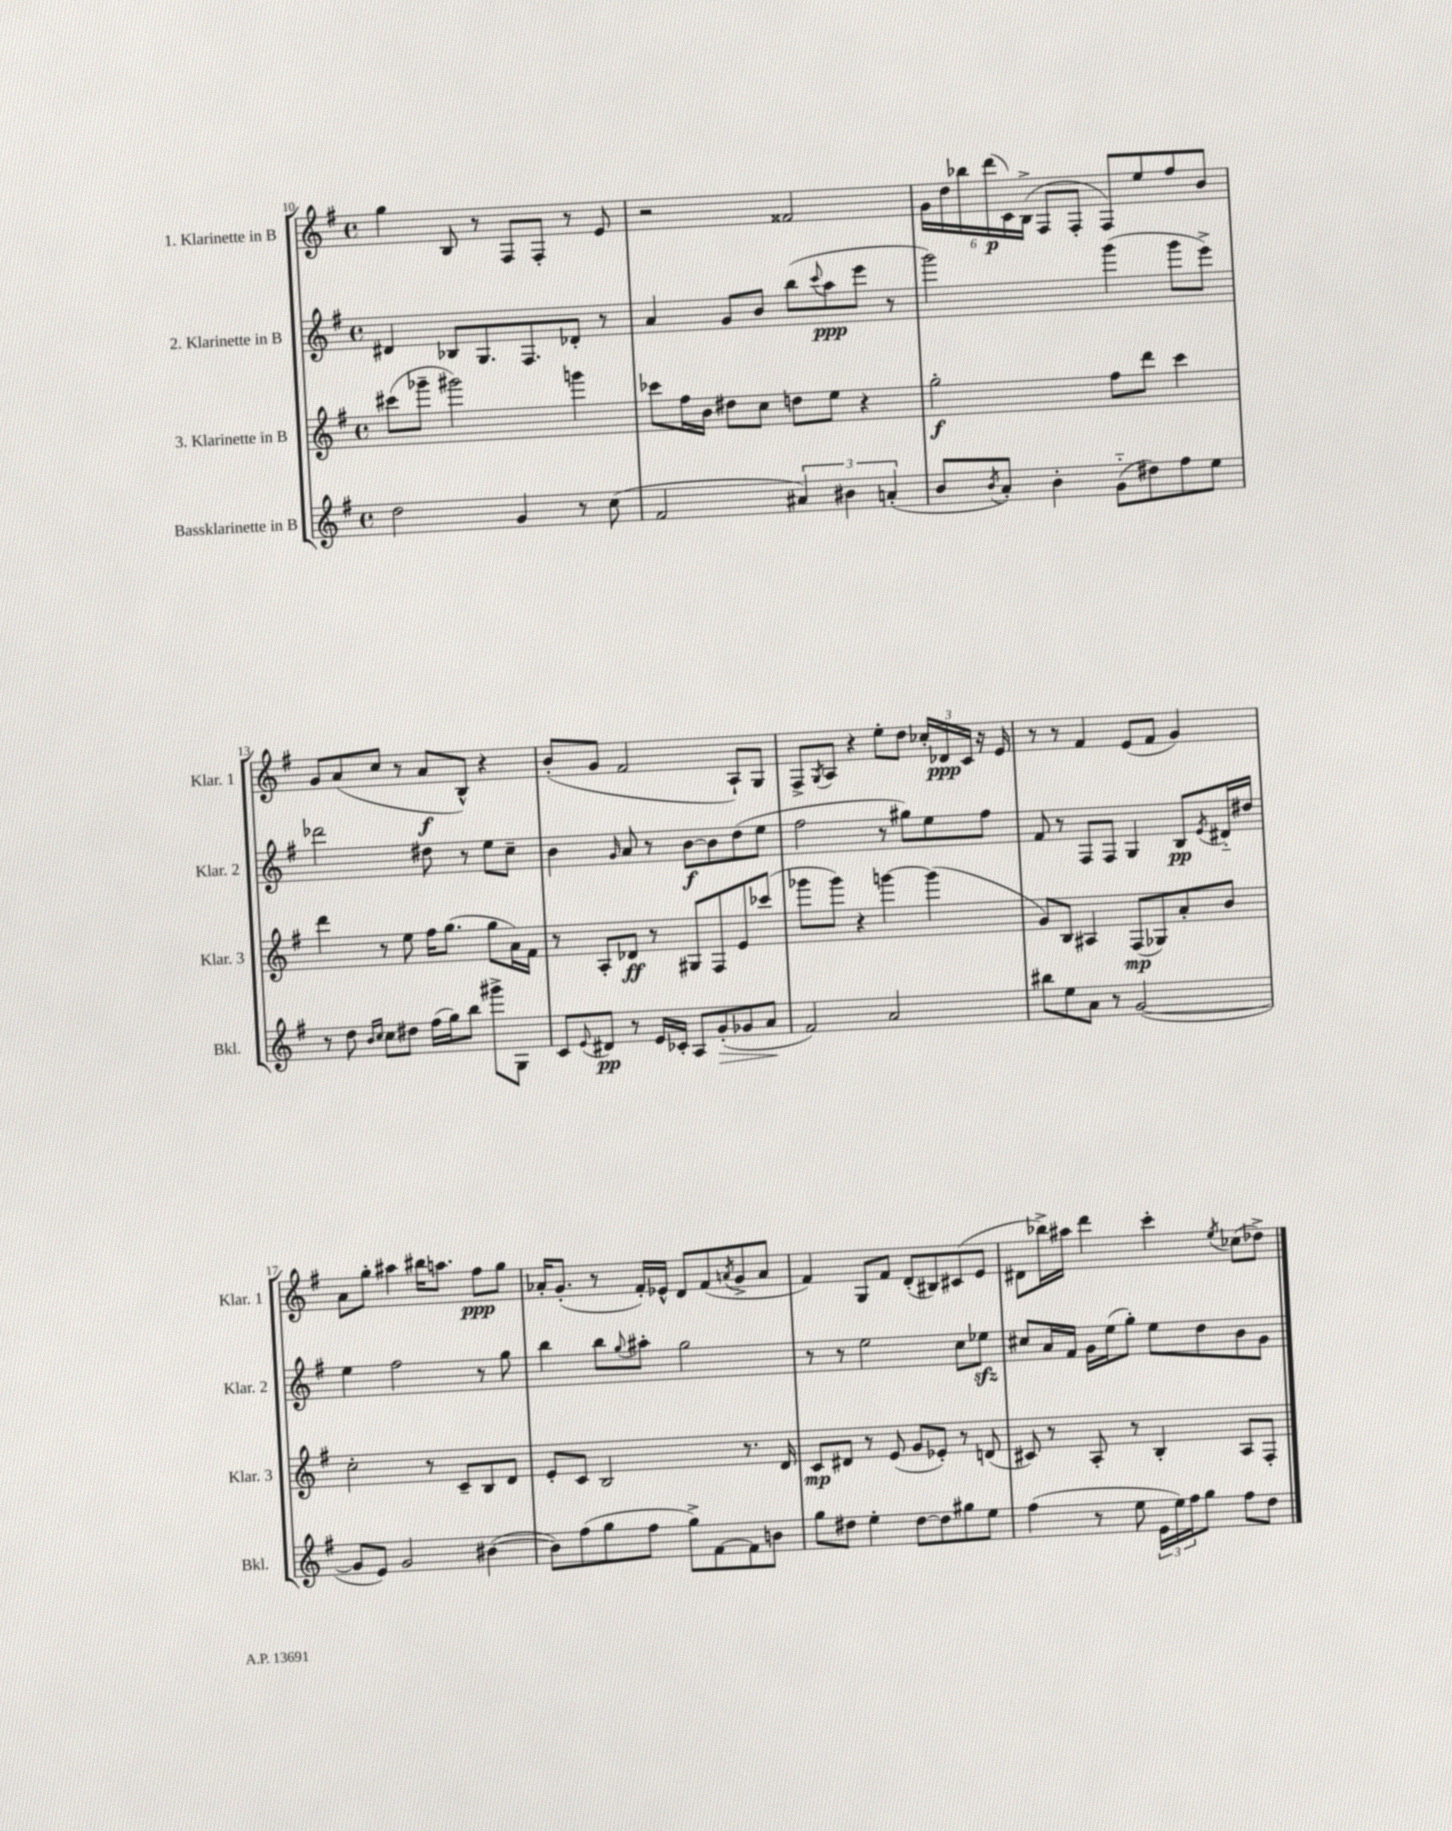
<<
\new StaffGroup <<
\new Staff = "s0" \with { instrumentName = "1. Klarinette in B" shortInstrumentName = "Klar. 1" } {
    \clef treble \key g \major \defaultTimeSignature \time 4/4
    g''4 b8 r8 fis8 fis8-. r8 e'8 |
    r2 fisis'2 |
    \tuplet 6/4 { g'16 d''16 bes''16 d'''16\p( c'16) b16->( } fis8 fis8-. fis8) e''8 fis''8 b'8 |
    g'8 a'8( c''8 r8 a'8\f b8-^) r4 |
    b'8-.( g'8 fis'2 a8-!) g8 |
    fis8-> \acciaccatura { g8 } a8 r4 e''8-. d''8 \tuplet 3/2 { ces''16-. des'16\ppp c'16 } r16 e'16 |
    r8 r8 fis'4 e'8( fis'8 g'4) |
    a'8 g''8-. ais''4 bis''16 a''8. fis''8\ppp g''8 |
    aes'16-. g'8.-.( r8 fis'16-.) ees'16-^ d'8 fis'8( \acciaccatura { a'8 } g'8-> a'8 |
    fis'4) g8 fis'8 d'8-.( bis8) cis'8( e'8 |
    dis'8 bes''16->) ais''16 d'''4 c'''4-. \acciaccatura { e''8 } ces''8( des''8->) \bar "|." |
}
\new Staff = "s1" \with { instrumentName = "2. Klarinette in B" shortInstrumentName = "Klar. 2" } {
    \clef treble \key g \major \defaultTimeSignature \time 4/4
    dis'4 bes8 g8. fis8. des'8-. r8 |
    a'4 g'8 b'8 b''8( \appoggiatura { c'''8 } a''8\ppp e'''8 r8 |
    g'''2) g'''4( g'''8 e'''8->) |
    des'''2 dis''8 r8 e''8 c''8-- |
    b'4 \grace { g'16 } a'8 r8 b'8~\f b'8 d''8( e''8 |
    fis''2 r8 gis''8) e''8 fis''8 |
    fis'8 r8 fis8 fis8 g4 b8\pp \acciaccatura { e'8 } dis'16-_ dis''16 |
    e''4 fis''2 r8 g''8 |
    b''4 b''8 \appoggiatura { g''8 } ais''8-. g''2 |
    r8 r8 e''2 c''8 ees''8\sfz |
    cis''8 a'16 fis'16 g'16 e''16( g''8-.) e''8 d''8 b'8 g'8 \bar "|." |
}
\new Staff = "s2" \with { instrumentName = "3. Klarinette in B" shortInstrumentName = "Klar. 3" } {
    \clef treble \key g \major \defaultTimeSignature \time 4/4
    cis'''8( ges'''8-- gis'''2) g'''4 |
    ces'''8 fis''16 b'16 dis''8 c''8 d''8 e''8 r4 |
    g''2-.\f fis''8 d'''8 c'''4 |
    d'''4 r8 e''8 fis''16 g''8.( g''8 a'16) fis'16 |
    r8 a8-. des'8\ff r8 gis8 fis8 e'8 ces'''8( |
    ges'''8 ges'''8) r4 g'''4~ g'''4( |
    g'8) b8 ais4 fis8\mp( ges8) a'8-. b'8 |
    c''2-. r8 c'8-- b8 d'8 |
    e'8-. c'8 b2 r8. d'16 |
    c'8\mp dis'8 r8 e'8( g'8 ees'8-.) r8 d'8( |
    cis'8) r8 a8-. r8 b4-. a8 fis8-. \bar "|." |
}
\new Staff = "s3" \with { instrumentName = "Bassklarinette in B" shortInstrumentName = "Bkl." } {
    \clef treble \key g \major \defaultTimeSignature \time 4/4
    d''2 g'4 r8 c''8( |
    fis'2 \tuplet 3/2 { ais'4) bis'4 a'4-.( } |
    b'8 \acciaccatura { b'8 } a'8-.) b'4-. g'8-_( dis''8) fis''8 e''8 |
    r8 d''8 \grace { b'16 c''16 } c''8 dis''8 fis''16( g''16) b''8 gis'''8-> g8 |
    c'8 \appoggiatura { e'8 } dis'8\pp r8 e'16 ces'16-. a8 g'8-.\>( ges'8 a'8\! |
    fis'2) a'2 |
    bis''8 e''8 a'8 r8 g'2~( |
    g'8 e'8) g'2 bis'4~( |
    bis'8) fis''8( g''8 fis''8 g''8->) fis'8~ fis'8 b'8 |
    g''8 dis''8 e''4-. dis''8~ dis''8 gis''8 e''8 |
    fis''4( r8 e''8 \tuplet 3/2 { e'16 e''16) fis''16 } g''8 fis''8 d''8 \bar "|." |
}
>>
>>
\layout { \context { \Score currentBarNumber = #10 } }
